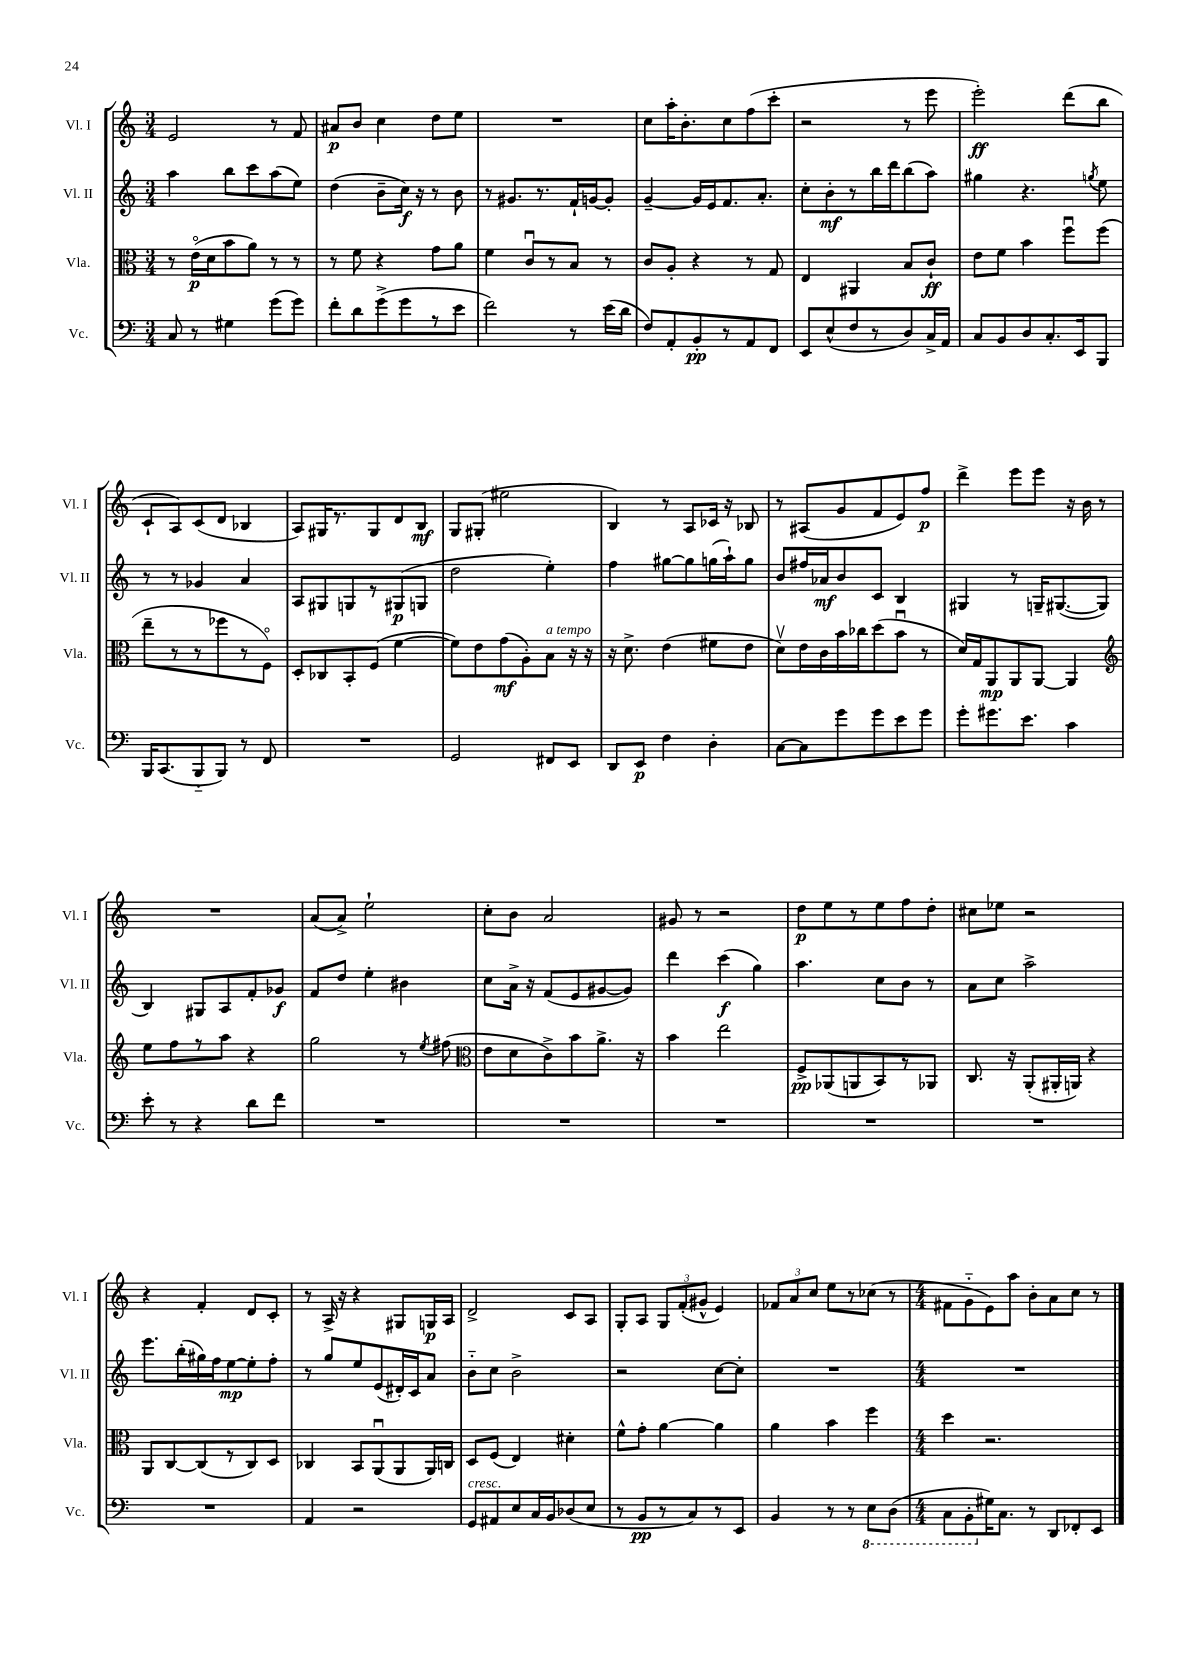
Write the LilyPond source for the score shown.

<<
\new StaffGroup <<
\new Staff = "s0" \with { instrumentName = "Vl. I" shortInstrumentName = "Vl. I" } {
    \clef treble \key c \major \numericTimeSignature \time 3/4
    \autoBeamOff e'2 r8 f'8 |
    ais'8[\p b'8] c''4 d''8[ e''8] |
    R2. |
    c''8[ a''16-. b'8.-. c''8 f''8( c'''8]-. |
    r2 r8 e'''8 |
    e'''2-.\ff) d'''8[( b''8] |
    c'8[-! a8) c'8( d'8] bes4 |
    a8[) gis16 r8. gis8 d'8 b8]\mf |
    g8[ gis8]-.( eis''2 |
    b4) r8 a8[ ces'16] r16 bes8 |
    r8 ais8[( g'8 f'8 e'8) f''8]\p |
    d'''4-> e'''8[ e'''8] r16 b'16 r8 |
    R2. |
    a'8[( a'8]->) e''2-! |
    c''8[-. b'8] a'2 |
    gis'8 r8 r2 |
    d''8[\p e''8 r8 e''8 f''8 d''8]-. |
    cis''8[ ees''8] r2 |
    r4 f'4-. d'8[ c'8]-. |
    r8 a16-> r16 r4 gis8[ g16\p a16] |
    d'2-> c'8[ a8] |
    g8[-. a8] \tuplet 3/2 { g8[ f'8-.( gis'8]-^ } e'4) |
    \tuplet 3/2 { fes'8[ a'8 c''8] } e''8[ r8 ces''8]( r8 |
    \numericTimeSignature \time 4/4 fis'8[ g'8-_ e'8) a''8] b'8[-. a'8 c''8] r8 \bar "|." |
}
\new Staff = "s1" \with { instrumentName = "Vl. II" shortInstrumentName = "Vl. II" } {
    \clef treble \key c \major \numericTimeSignature \time 3/4
    \autoBeamOff a''4 b''8[ c'''8 a''8( e''8]) |
    d''4( b'8[-- c''16]\f) r16 r8 b'8 |
    r8 gis'8.[ r8. f'16-! g'16~ g'8]-. |
    g'4~-- g'16[ e'16 f'8. a'8.]-. |
    c''8[-. b'8-.\mf r8 b''16 d'''16 b''8( a''8]) |
    gis''4 r4. \acciaccatura { g''8 } e''8 |
    r8 r8 ges'4 a'4 |
    a8[ gis8 g8 r8 gis8\p( g8] |
    d''2 e''4-.) |
    f''4 gis''8[~ gis''8 g''16( a''16-!) g''8] |
    b'8[ fis''16 aes'16\mf b'8 c'8] b4 |
    gis4 r8 g16[-- gis8.~( gis8] |
    b4) gis8[ a8 f'8-. ges'8]\f |
    f'8[ d''8] e''4-. bis'4 |
    c''8[ a'16]-> r16 f'8[( e'8 gis'8~ gis'8]) |
    d'''4 c'''4\f( g''4) |
    a''4. c''8[ b'8] r8 |
    a'8[ c''8] a''2-> |
    e'''8.[ b''16-.( gis''16) f''16 e''8~\mp e''8-. f''8]-. |
    r8 g''8[ e''8 e'8( dis'16-.) c'16 a'8] |
    b'8[-_ c''8] b'2-> |
    r2 c''8[~ c''8]-. |
    R2. |
    \numericTimeSignature \time 4/4 R1 \bar "|." |
}
\new Staff = "s2" \with { instrumentName = "Vla." shortInstrumentName = "Vla." } {
    \clef alto \key c \major \numericTimeSignature \time 3/4
    \autoBeamOff r8 e'16[\flageolet\p( d'16 b'8 a'8]) r8 r8 |
    r8 f'8 r4 g'8[ a'8] |
    f'4 c'8[\downbow r8 b8] r8 |
    c'8[ a8]-. r4 r8 g8 |
    e4 ais,4 b8[ c'8]-!\ff |
    e'8[ f'8] b'4 f''8[\downbow f''8]( |
    e''8[-- r8 r8 fes''8 r8 f8]\flageolet) |
    d8[-. ces8 b,8-. f8]( f'4~ |
    f'8[) e'8 g'8\mf( a8-.) b8]^\markup { \italic "a tempo" } r16 r16 |
    r16 d'8.-> e'4( fis'8[ e'8] |
    d'8[\upbow) e'16 c'16 b'16 ces''16 d''8( b'8]\downbow r8 |
    d'16[) g16 a,8\mp a,8 a,8]~ a,4 |
    \clef treble e''8[ f''8 r8 a''8] r4 |
    g''2 r8 \acciaccatura { e''8 } fis''8( |
    \clef alto e'8[ d'8 c'8->) b'8 a'8.]-> r16 |
    b'4 e''2 |
    f8[->\pp aes,8( a,8 b,8) r8 aes,8] |
    c8. r16 a,8[-.( ais,16-. a,16]) r4 |
    a,8[ c8~ c8( r8 c8) d8] |
    ces4 b,8[ a,8\downbow( a,8 a,16) c16] |
    d8[ f8]( e4) dis'4-. |
    f'8[-^ g'8]-. a'4~ a'4 |
    a'4 b'4 f''4 |
    \numericTimeSignature \time 4/4 d''4 r2. \bar "|." |
}
\new Staff = "s3" \with { instrumentName = "Vc." shortInstrumentName = "Vc." } {
    \clef bass \key c \major \numericTimeSignature \time 3/4
    \autoBeamOff c8 r8 gis4 g'8[( g'8]) |
    f'8[-. d'8 g'8->( g'8 r8 e'8] |
    f'2) r8 e'16[( d'16] |
    f8[) a,8-. b,8-.\pp r8 a,8 f,8] |
    e,8[ e8-^( f8 r8 d8) c16-> a,16] |
    c8[ b,8 d8 c8.-. e,16 b,,8] |
    b,,16[ c,8.( b,,8-_ b,,8]) r8 f,8 |
    R2. |
    g,2 fis,8[ e,8] |
    d,8[ e,8]\p f4 d4-. |
    c8[~ c8 g'8 g'8 e'8 g'8] |
    g'8[-. gis'8. e'8.] c'4 |
    e'8-. r8 r4 d'8[ f'8] |
    R2. |
    R2. |
    R2. |
    R2. |
    R2. |
    R2. |
    a,4 r2 |
    g,8[^\markup { \italic "cresc." } ais,8 e8 c16 b,16 des8( e8] |
    r8 b,8[\pp r8 c8) r8 e,8] |
    b,4 r8 r8 \ottava #-1 e,8[ d,8]( |
    \numericTimeSignature \time 4/4 c,8[ b,,8-. \ottava #0 gis16) c8.] r8 d,8[ fes,8-. e,8] \bar "|." |
}
>>
>>
\layout { \context { \Score \remove "Bar_number_engraver" } }
